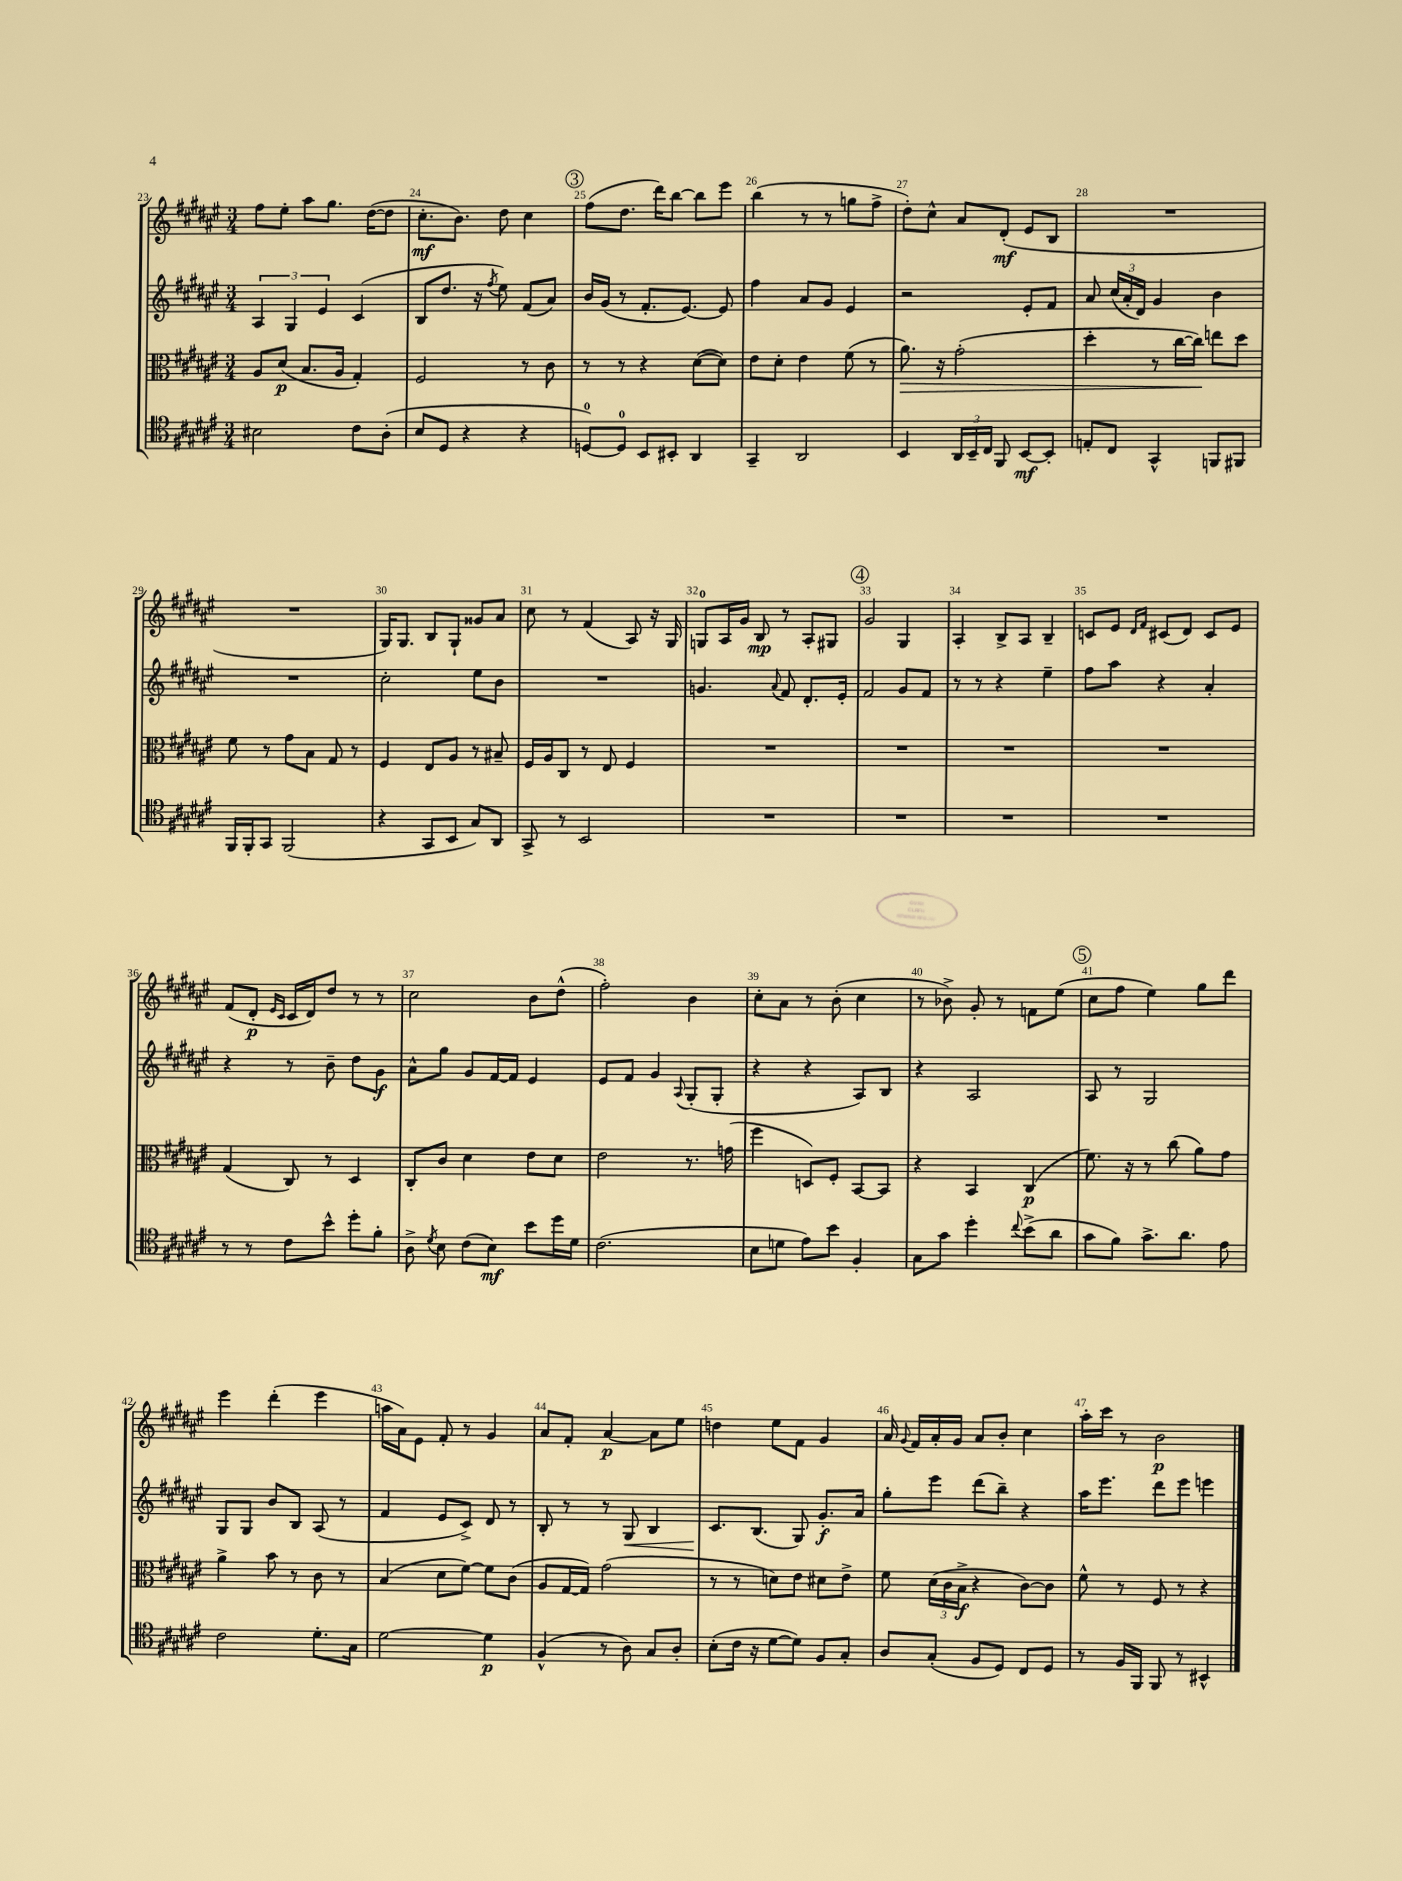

**kern	**kern	**kern	**kern
*staff4	*staff3	*staff2	*staff1
*clefC4	*clefC3	*clefG2	*clefG2
*k[f#c#g#d#a#e#]	*k[f#c#g#d#a#e#]	*k[f#c#g#d#a#e#]	*k[f#c#g#d#a#e#]
*M3/4	*M3/4	*M3/4	*M3/4
2B#\	8A#/L	6A#/	8ff#\L
.	(8d#/J	.	8ee#'\J
.	.	6G#/	.
.	8.B/L	.	8aa#\L
.	.	6e#/	.
.	.	.	8.gg#\J
.	16A#/Jk	.	.
8c#\L	4G#'/)	(4c#/	.
.	.	.	([16dd#\LK
(8A#'\J	.	.	8dd#\]J
=	=	=	=
8B/L	2F#/	8B/L	8.cc#'\L
8D#/J	.	8.dd#/J	.
.	.	.	8.b\J)
4r	.	.	.
.	.	16r	.
.	.	8qff#/	.
.	.	8ee#\)	8dd#\
4r	8r	(8f#/L	4cc#\
.	8c#\	8a#/J)	.
=	=	=	=
[8D/L)	8r	16b/LL	(8ff#\L
.	.	(16g#/JJ	.
8D/]J	8r	8r	8.dd#\J
8BB/L	4r	8.f#'/L	.
.	.	.	16ddd#\LK)
8BB#'/J	.	.	[8bb\J
.	.	[8.e#/J)	.
4AA#/	([8d#\L	.	8bb\]L
.	8d#\]J)	8e#/]	8eee#\J
=	=	=	=
4GG#~/	8e#\L	4ff#\	(4bb\
.	8d#'\J	.	.
2AA#/	4e#\	8a#/L	8r
.	.	8g#/J	8r
.	(8f#\	4e#/	8gg\L
.	8r	.	8ff#^\J
=	=	=	=
4BB/	8.a#\)	2r	8dd#'\L)
.	.	.	8cc#^^\J
.	16r	.	.
24AA#/LL	(2g#'\	.	8a#/L
24BB~/	.	.	.
24C#/JJ	.	.	.
8FF#/	.	.	(8d#'/J
[8BB/L	.	8e#'/L	8e#/L
8BB'/]J	.	8f#/J	8B/J
=	=	=	=
8E'/L	4dd#'\	8a#/	2.r
8C#/J	.	(24cc#/LL	.
.	.	24a#'/	.
.	.	24d#/JJ)	.
4GG#^^/	8r	4g#/	.
.	[16cc#\LL	.	.
.	16cc#\]JJ)	.	.
8FF/L	8ee\L	4b\	.
8FF#/J	8dd#\J	.	.
=	=	=	=
16FF#/LL	8f#\	2.r	2.r
16FF#'/J	.	.	.
8GG#/J	8r	.	.
(2FF#/	8g#\L	.	.
.	8B\J	.	.
.	8G#/	.	.
.	8r	.	.
=	=	=	=
4r	4F#/	2cc#'\	16G#/LK)
.	.	.	8.G#/J
8GG#/L	8E#/L	.	8B/L
8BB/J	8A#/J	.	8G#`/J
8G#/L)	8r	8ee#\L	8g##/L
8AA#/J	8B#~/	8b\J	8a#/J
=	=	=	=
8GG#^/	16F#/LL	2.r	8cc#\
.	16A#/J	.	.
8r	8C#/J	.	8r
2BB/	8r	.	(4f#/
.	8E#/	.	.
.	4F#/	.	8A#/)
.	.	.	16r
.	.	.	16G#/
=	=	=	=
2.r	2.r	4.g/	8G/L
.	.	.	16A#/L
.	.	.	16g#/JJ
.	.	.	8B/
.	.	8qqa#/	.
.	.	8f#/	8r
.	.	8.d#'/L	8A#'/L
.	.	.	8G#/J
.	.	16e#'/Jk	.
=	=	=	=
2.r	2.r	2f#/	2g#/
.	.	8g#/L	4G#/
.	.	8f#/J	.
=	=	=	=
2.r	2.r	8r	4A#'/
.	.	8r	.
.	.	4r	8B^/L
.	.	.	8A#/J
.	.	4ee#~\	4B~/
=	=	=	=
2.r	2.r	8ff#\L	8c/L
.	.	8aa#\J	8e#/J
.	.	.	16qqd#/LL
.	.	.	16qqf#/JJ
.	.	4r	(8c#/L
.	.	.	8d#/J)
.	.	4a#'/	8c#/L
.	.	.	8e#/J
=	=	=	=
8r	(4G#/	4r	(8f#/L
8r	.	.	8d#'/J
.	.	.	16qqe#/LL
.	.	.	16qqc#/JJ
8c#\L	8C#/)	8r	16c#/LL
.	.	.	16d#/J)
8b^^\J	8r	8b~\	8dd#/J
8dd#'\L	4D#/	8dd#\L	8r
8f#'\J	.	8g#\J	8r
=	=	=	=
8A#^\	8C#'/L	8a#^^\L	2cc#\
8qd#/	.	.	.
8B\	8c#/J	8gg#\J	.
(8c#\L	4d#\	8g#/L	.
8B\J)	.	[16f#/L	.
.	.	16f#/]JJ	.
8b\L	8e#\L	4e#/	8b\L
16dd#\L	8d#\J	.	(8dd#^^\J
16d#\JJ	.	.	.
=	=	=	=
(2.c#\	2e#\	8e#/L	2ff#'\)
.	.	8f#/J	.
.	.	4g#/	.
.	.	8qqA#/	.
.	8.r	(8G#'/L	4b\
.	.	8G#'/J	.
.	(16g\	.	.
=	=	=	=
8B\L	4ff#\	4r	8cc#'\L
8d\J	.	.	8a#\J
8e#\L)	8D/L)	4r	8r
8b\J	8F#'/J	.	(8b'\
4F#'/	[8BB/L	8A#/L)	4cc#\
.	8BB/]J	8B/J	.
=	=	=	=
8G#\L	4r	4r	8r
8g#\J	.	.	8b-^\)
4dd#'\	4BB/	2A#/	8g#'/
.	.	.	8r
8qqcc#/	.	.	.
(8b^\L	(4C#/	.	8f\L
8a#\J	.	.	(8ee#\J
=	=	=	=
8g#\L	8.f#\)	8A#/	8cc#\L
8f#\J)	.	8r	8ff#\J
.	16r	.	.
8.g#^\L	8r	2G#/	4ee#\)
.	(8cc#\	.	.
8.a#\J	.	.	.
.	8a#\L)	.	8gg#\L
8e#\	8g#\J	.	8ddd#\J
=	=	=	=
2c#\	4a#^\	8G#/L	4eee#\
.	.	8G#/J	.
.	8b\	8b/L	(4ddd#'\
.	8r	8B/J	.
8.d#'\L	8c#\	(8A#/	4eee#\
.	8r	8r	.
16G#\Jk	.	.	.
=	=	=	=
[2d#\	(4B/	4f#/	16aa\LL
.	.	.	16a#\J)
.	.	.	8e#\J
.	8d#\L	8e#/L	8f#'/
.	[8f#\J)	8c#^/J)	8r
4d#\]	8f#\]L	8d#/	4g#/
.	(8c#\J	8r	.
=	=	=	=
(4F#^^/	8A#/L	8B'/	8a#/L
.	[16G#/L	8r	8f#'/J
.	16G#/]JJ)	.	.
8r	(2g#\	8r	[4a#/
8A#\)	.	8G#/	.
8G#/L	.	4B/	8a#\]L
8A#'/J	.	.	8ee#\J
=	=	=	=
(8B'\L	8r	8.c#/L	4dd\
16c#\Jk	8r	.	.
16r	.	(8.B/J	.
[8d#\L	8d\L)	.	8ee#\L
8d#\]J)	8e#\J	8G#/)	8f#\J
8F#/L	8d#\L	8.g#'/L	4g#/
8G#'/J	8e#^\J	.	.
.	.	16a#/Jk	.
=	=	=	=
8A#/L	8f#\	8gg#'\L	16a#/
.	.	.	8qqg#/
.	.	.	16f#/LL
(8G#'/J	(24d#\LL	8eee#\J	16a#'/
.	24c#\	.	.
.	.	.	16g#/JJ
.	24B^\JJ	.	.
8F#/L	4r	(8ddd#\L	8a#/L
8D#/J)	.	8bb~\J)	8b'/J
8C#/L	[8c#\L)	4r	4cc#\
8D#/J	8c#\]J	.	.
=	=	=	=
8r	8f#^^\	16aa#\LK	16aa#'\LL
.	.	8.eee#\J	16ccc#\JJ
16F#/LL	8r	.	8r
16FF#/JJ	.	.	.
8FF#/	8F#/	8ddd#\L	2b\
8r	8r	8eee#\J	.
4BB#^^/	4r	4eee\	.
==	==	==	==
*-	*-	*-	*-
